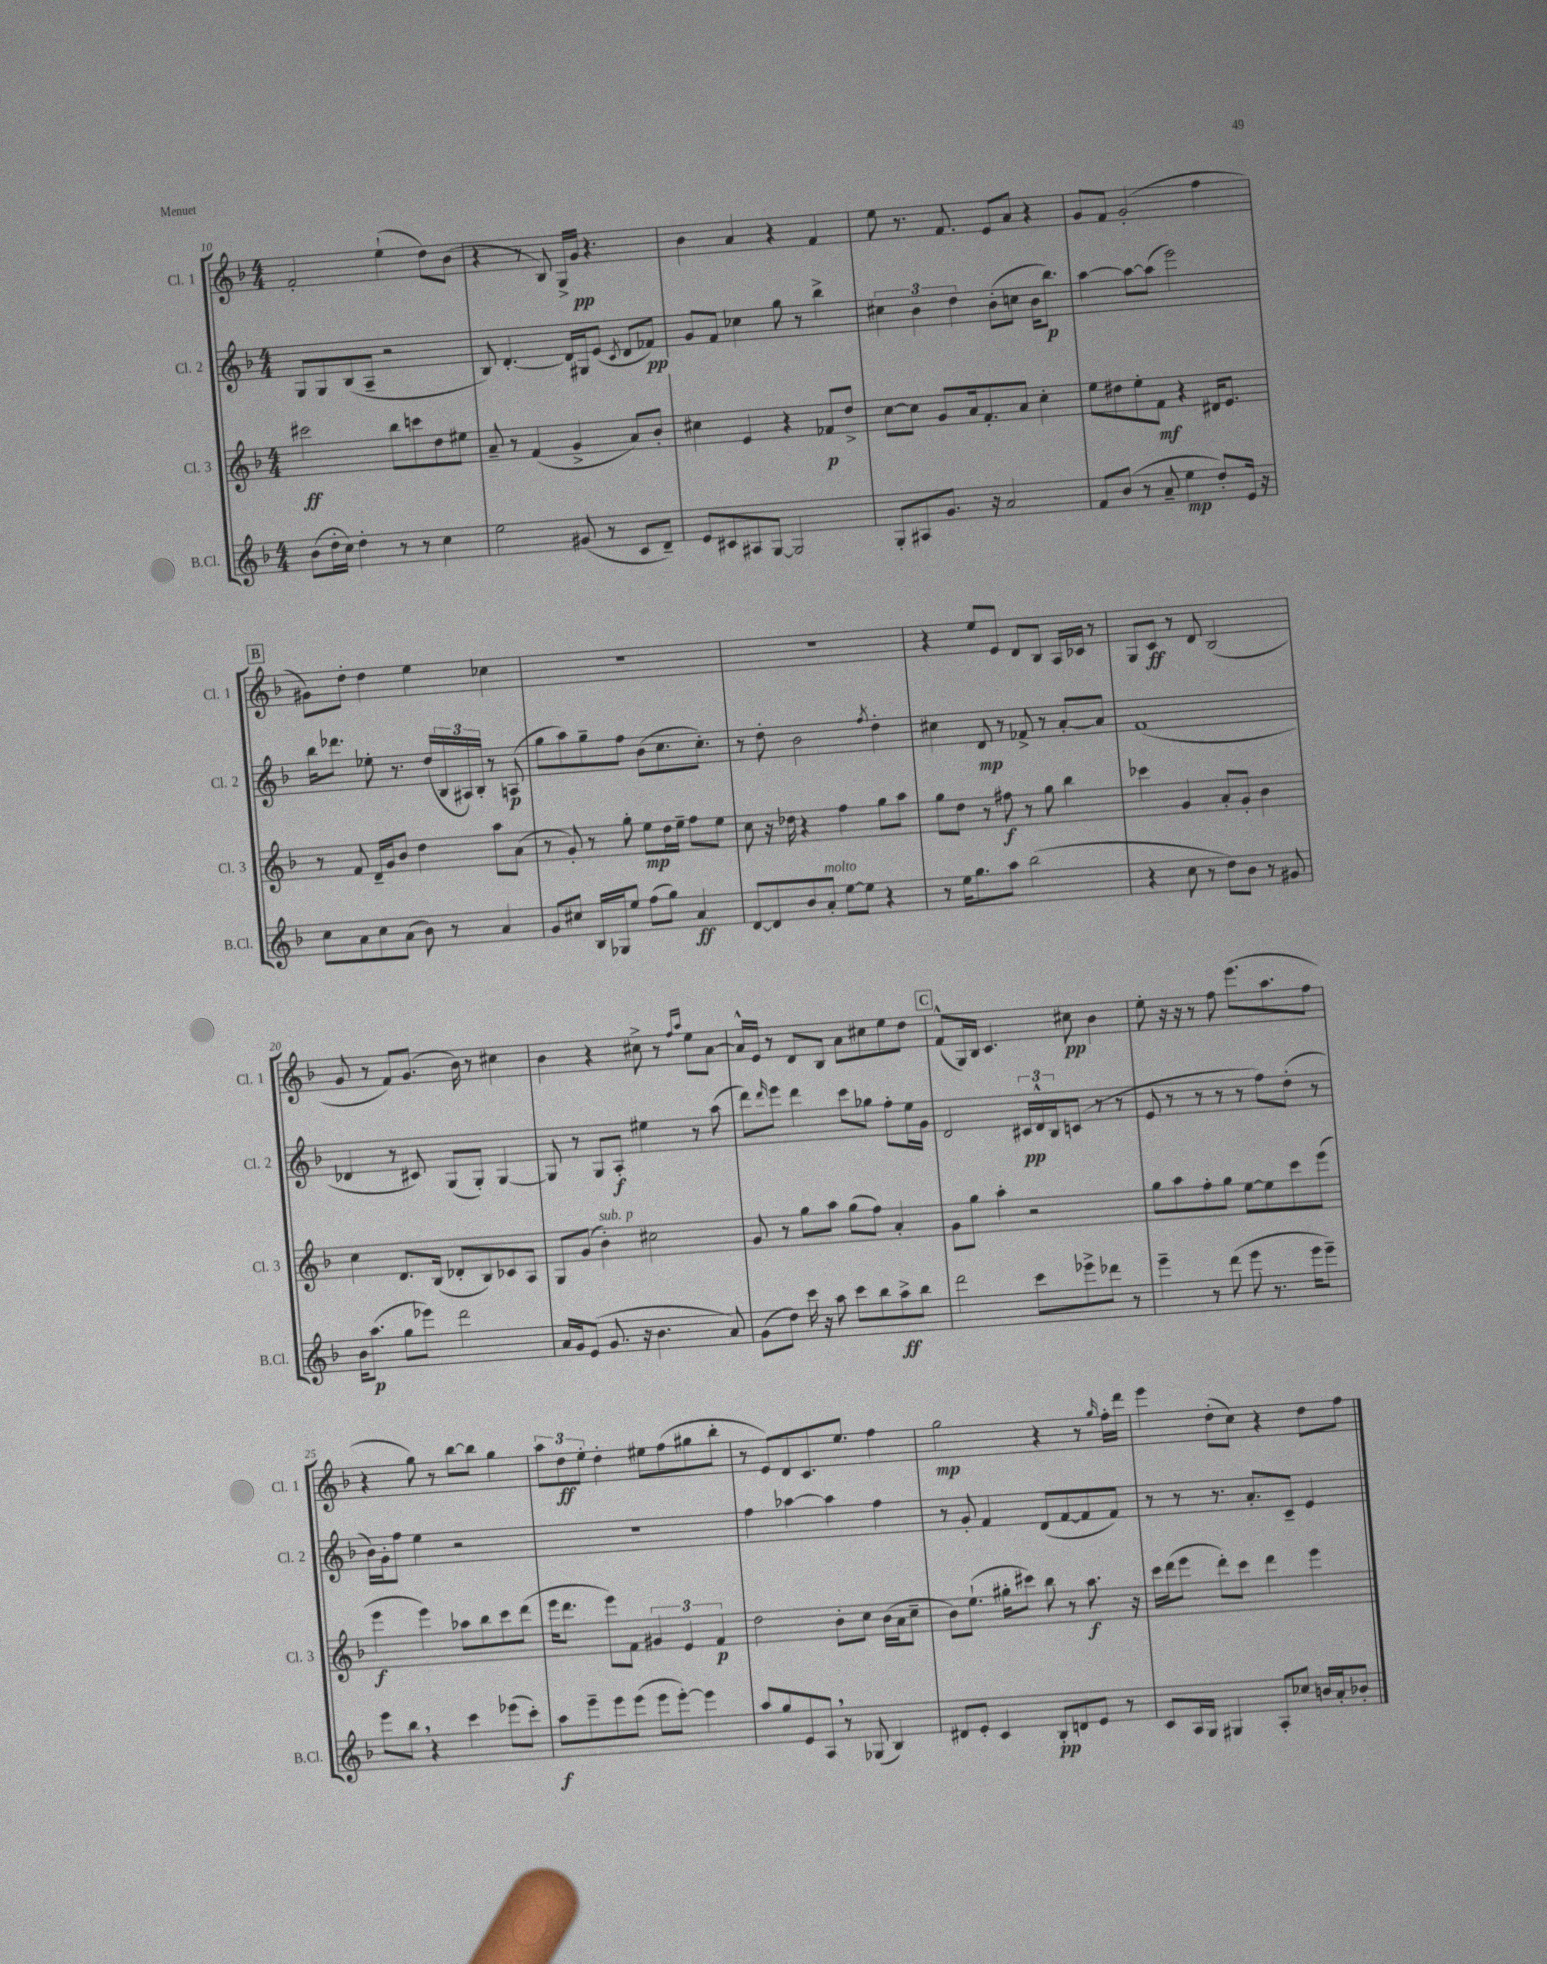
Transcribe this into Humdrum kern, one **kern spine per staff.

**kern	**dynam	**kern	**dynam	**kern	**dynam	**kern	**dynam
*part4	*part4	*part3	*part3	*part2	*part2	*part1	*part1
*staff4	*staff4	*staff3	*staff3	*staff2	*staff2	*staff1	*staff1
*I"B.Cl.	*	*I"Cl. 3	*	*I"Cl. 2	*	*I"Cl. 1	*
*I'B.Cl.	*	*I'Cl. 3	*	*I'Cl. 2	*	*I'Cl. 1	*
*clefG2	*	*clefG2	*	*clefG2	*	*clefG2	*
*k[b-]	*	*k[b-]	*	*k[b-]	*	*k[b-]	*
*M4/4	*	*M4/4	*	*M4/4	*	*M4/4	*
=10	=10	=10	=10	=10	=10	=10	=10
(8b-\L	.	2ccc#X\	ff	8G/L	.	2f'/	.
16dd'\L	.	.	.	8G/	.	.	.
16cc\JJ)	.	.	.	.	.	.	.
4dd'\	.	.	.	(8B-/	.	.	.
.	.	.	.	8A~/J	.	.	.
8r	.	8bb-\L	.	2r	.	(4ee`\	.
8r	.	8cccn\	.	.	.	.	.
4cc\	.	8dd\	.	.	.	8dd\L)	.
.	.	8ee#X\J	.	.	.	(8b-\J	.
=11	=11	=11	=11	=11	=11	=11	=11
2ee\	.	8a~/	.	8B-/)	.	4r	.
.	.	8r	.	[4.d'/	.	.	.
.	.	(4f/	.	.	.	8r	.
.	.	.	.	.	.	8B-/)	.
(8g#X/	.	4g^/	.	16d/LL]	.	16G^/LL	.
.	.	.	.	16G#X/J	.	16g/JJ	pp
8r	.	.	.	(8e/J	.	4.r	.
.	.	.	.	8qc/	.	.	.
8c/L	.	8a/L)	.	8d/L	.	.	.
8d~/J)	.	8b-'/J	.	8f-X/J)	pp	.	.
=12	=12	=12	=12	=12	=12	=12	=12
8e/L	.	4cc#X\	.	8g/L	.	4b-\	.
8c#X/	.	.	.	8f/J	.	.	.
8A#X/	.	4e/	.	4cc-X\	.	4a/	.
[8G/J	.	.	.	.	.	.	.
2G/]	.	4r	.	8gg\	.	4r	.
.	.	.	.	8r	.	.	.
.	.	8f-X/L	p	4bb-^\	.	4f/	.
.	.	8dd^/J	.	.	.	.	.
=13	=13	=13	=13	=13	=13	=13	=13
8G'/L	.	[8cc\L	.	6cc#X\	.	8ee\	.
8A#X/	.	8cc\J]	.	.	.	8.r	.
.	.	.	.	6b-\	.	.	.
8.g/J	.	8g/L	.	.	.	.	.
.	.	.	.	.	.	8.f/	.
.	.	.	.	6dd\	.	.	.
.	.	16a/k	.	.	.	.	.
16r	.	8.f'/	.	.	.	.	.
2a/	.	.	.	(8b-'\L	.	8e/L	.
.	.	8a/J	.	8ccn\J	.	8a/J	.
.	.	4cc'\	.	16b-\KL	.	4r	.
.	.	.	.	8.bb-\J)	p	.	.
=14	=14	=14	=14	=14	=14	=14	=14
8f/L	.	8ee\L	.	[4aa\	.	8g/L	.
(8b-/J	.	8dd#X\	.	.	.	8f/J	.
8r	.	8ee'\	.	8aa\L_	.	(2g'/	.
8a~/	.	8f\J	mf	(8aa\J]	.	.	.
4ee\	mp	4r	.	2eee\)	.	.	.
8dd'/L)	.	16d#X/KL	.	.	.	4ff\	.
.	.	8.e/J	.	.	.	.	.
16e/Jk	.	.	.	.	.	.	.
16r	.	.	.	.	.	.	.
!!LO:LB:g=z
!!LO:REH:place=s1:t=B
=15	=15	=15	=15	=15	=15	=15	=15
8cc\L	.	8r	.	16bb-\KL	.	8g#X\L)	.
.	.	.	.	8.ddd-X\J	.	.	.
8a\	.	8f/	.	.	.	8dd'\J	.
8cc\	.	16d~/LL	.	8ee-X'\	.	4dd\	.
.	.	16g/J	.	.	.	.	.
(8a\J	.	8b-/J	.	8.r	.	.	.
8b-\)	.	4dd\	.	.	.	4ee\	.
.	.	.	.	(16dd/LL	.	.	.
8r	.	.	.	24B-/	.	.	.
.	.	.	.	24A#X/)	.	.	.
.	.	.	.	24B-'/JJ	.	.	.
4a/	.	8aa\L	.	8r	.	4cc-X\	.
.	.	(8a\J	.	(8An/	p	.	.
=16	=16	=16	=16	=16	=16	=16	=16
8g/L	.	8r	.	8gg\L	.	1r	.
8cc#X/J	.	8g'/)	.	8aa\)	.	.	.
16B-/LL	.	8r	.	8gg~\	.	.	.
16G-X/J	.	.	.	.	.	.	.
8ee/J	.	8gg'\	.	8ff\J	.	.	.
(8ff\L	.	8ee\L	mp	(8b-\L	.	.	.
8gg\J)	.	16dd\L	.	8.cc\	.	.	.
.	.	16ee~\JJ	.	.	.	.	.
4a/	ff	8ff\L	.	.	.	.	.
.	.	.	.	8.cc'\J)	.	.	.
.	.	8ee\J	.	.	.	.	.
=17	=17	=17	=17	=17	=17	=17	=17
[8d/L	.	8cc\	.	8r	.	1r	.
8d/]	.	16r	.	8dd'\	.	.	.
.	.	16dd-X\	.	.	.	.	.
8b-/	.	4r	.	2b-\	.	.	.
!LO:TX:a:i:t=molto	!	!	!	!	!	!	!
8a'/J	.	.	.	.	.	.	.
[8ee\L	.	4ff\	.	.	.	.	.
8ee\J]	.	.	.	.	.	.	.
.	.	.	.	8qff/	.	.	.
4r	.	8gg\L	.	4dd'\	.	.	.
.	.	8aa\J	.	.	.	.	.
=18	=18	=18	=18	=18	=18	=18	=18
8r	.	8gg\L	.	4cc#X\	.	4r	.
16ee\KL	.	8dd\J	.	.	.	.	.
8.gg\	.	.	.	.	.	.	.
.	.	8r	.	8d/	mp	8ee/L	.
8aa\J	.	8ff#X\	f	8r	.	8e/J	.
(2bb-\	.	8r	.	8f-X^/	.	8d/L	.
.	.	8gg\	.	8r	.	8B-/J	.
.	.	4bb-\	.	[8a'/L	.	16A/LL	.
.	.	.	.	.	.	16c-X/JJ	.
.	.	.	.	8a/J]	.	8r	.
=19	=19	=19	=19	=19	=19	=19	=19
4r	.	4ccc-X\	.	(1f	.	8G/L	.
.	.	.	.	.	.	8c/J	ff
8cc\	.	4g/	.	.	.	8r	.
8r	.	.	.	.	.	8d/	.
8dd\L)	.	8a'/L	.	.	.	(2B-/	.
8b-\J	.	8g'/J	.	.	.	.	.
8r	.	4b-\	.	.	.	.	.
8g#X/	.	.	.	.	.	.	.
!!LO:LB:g=z
=20	=20	=20	=20	=20	=20	=20	=20
16b-\KL	.	4cc\	.	4d-X/	.	8g/	.
(8.aa\J	p	.	.	.	.	.	.
.	.	.	.	.	.	8r	.
8gg\L	.	8.d/L	.	8r	.	8f/L)	.
8eee-X\J)	.	.	.	8c#X/)	.	(8.g/J	.
.	.	(16B-/Jk	.	.	.	.	.
2ddd\	.	8d-X'/L	.	(8G/L	.	.	.
.	.	.	.	.	.	16b-\)	.
.	.	8B-/)	.	8G'/J)	.	8r	.
.	.	8c-X/	.	[4G/	.	4cc#X\	.
.	.	8A/J	.	.	.	.	.
=21	=21	=21	=21	=21	=21	=21	=21
16a/LL	.	8G/L	.	8G/]	.	4b-\	.
16g/J	.	.	.	.	.	.	.
(8e/J	.	(8g/J	.	8r	.	.	.
!	!	!LO:TX:a:i:t=sub. p	!	!	!	!	!
8.g/	.	4b-'\)	.	8G/L	.	4r	.
.	.	.	.	8A'/J	f	.	.
16r	.	.	.	.	.	.	.
4.b-\	.	2cc#X\	.	4ee#X\	.	8cc#X^\	.
.	.	.	.	.	.	8r	.
.	.	.	.	.	.	16qqff/LL	.
.	.	.	.	.	.	16qqaa/JJ	.
.	.	.	.	8r	.	8ee\L	.
8a/)	.	.	.	(8aa\	.	[8a\J	.
=22	=22	=22	=22	=22	=22	=22	=22
(8g\L	.	8g/	.	8ddd\L)	.	16a^^/LL]	.
.	.	.	.	.	.	16e/JJ	.
.	.	.	.	16qqddd/	.	.	.
8dd\J)	.	8r	.	8eee\J	.	8r	.
16ccc\	.	8gg\L	.	4ddd\	.	8d/L	.
16r	.	.	.	.	.	.	.
8aa\	.	8aa\J	.	.	.	8B-/J	.
8ccc\L	.	(8gg\L	.	8ccc\L	.	8a\L	.
8bb-\	.	8ff\J)	.	8gg-X\J	.	8cc#X\	.
8aa^\	ff	4a'/	.	8ff'\L	.	8ee\	.
8bb-\J	.	.	.	16ee\L	.	8dd\J	.
.	.	.	.	16g\JJ	.	.	.
!!LO:REH:place=s1:t=C
=23	=23	=23	=23	=23	=23	=23	=23
2ddd\	.	8g\L	.	2d/	.	(8f^^/L	.
.	.	8gg\J	.	.	.	16G/L)	.
.	.	.	.	.	.	16B-/JJ	.
.	.	4aa'\	.	.	.	4.c/	.
8ccc\L	.	2r	.	24c#X/LL	pp	.	.
.	.	.	.	24d^^/	.	.	.
.	.	.	.	24B-/J	.	.	.
8eee-X^\	.	.	.	(8cn/J	.	8cc#X\	pp
8ddd-X\J	.	.	.	8r	.	4b-\	.
8r	.	.	.	8r	.	.	.
=24	=24	=24	=24	=24	=24	=24	=24
4eee~\	.	8gg\L	.	8e/	.	8ee'\	.
.	.	8aa\	.	8r	.	16r	.
.	.	.	.	.	.	16r	.
8r	.	8ff'\	.	8r	.	8r	.
(8ddd\	.	8gg\J	.	8r	.	8ff\	.
8eee\	.	[8ee\L	.	8r	.	(8.eee\L	.
8.r	.	8ee\]	.	8ff\L)	.	.	.
.	.	.	.	.	.	8.aa\	.
.	.	8ccc\	.	(8dd'\J	.	.	.
16eee\KL	.	.	.	.	.	.	.
8eee~\J)	.	(8eee\J	.	8r	.	8ff\J	.
!!LO:LB:g=z
=25	=25	=25	=25	=25	=25	=25	=25
8eee\L	.	4eee\	f	16b-\LL)	.	4r	.
.	.	.	.	16g'\J	.	.	.
8bb-,\J	.	.	.	8ff\J	.	.	.
4r	.	4eee\)	.	4ee\	.	8gg\)	.
.	.	.	.	.	.	8r	.
4ccc\	.	8aa-X\L	.	2r	.	[8bb-\L	.
.	.	8bb-\	.	.	.	8bb-\J]	.
(8eee-X\L	.	8ccc\	.	.	.	4gg\	.
8ccc'\J)	.	(8ddd\J	.	.	.	.	.
=26	=26	=26	=26	=26	=26	=26	=26
8aa\L	f	16eee\KL	.	1r	.	12aa\L	.
.	.	8.ddd\J	.	.	.	.	.
.	.	.	.	.	.	12dd\	ff
8eee~\	.	.	.	.	.	.	.
.	.	.	.	.	.	12ee'\J	.
8eee\	.	8eee\L)	.	.	.	4dd'\	.
(8eee\J	.	8f\J	.	.	.	.	.
8eee\L	.	6g#X/	.	.	.	8ee#X\L	.
[8eee'\J)	.	.	.	.	.	(8ff\	.
.	.	6e/	.	.	.	.	.
4eee\]	.	.	.	.	.	8gg#X\	.
.	.	6f/	p	.	.	.	.
.	.	.	.	.	.	8bb-'\J	.
=27	=27	=27	=27	=27	=27	=27	=27
8aa/L	.	2dd\	.	4ff\	.	8r	.
8gg/	.	.	.	.	.	8e/L)	.
8e/	.	.	.	[4aa-X\	.	8d/	.
8A,/J	.	.	.	.	.	8.c/	.
8r	.	8b-'\L	.	4aa-\]	.	.	.
.	.	.	.	.	.	8.ee/J	.
(8G-X/	.	8cc\J	.	.	.	.	.
4B-/)	.	(16b-\LL	.	4ff\	.	4ff\	.
.	.	16a\J	.	.	.	.	.
.	.	8cc~\J	.	.	.	.	.
=28	=28	=28	=28	=28	=28	=28	=28
8d#X/L	.	8b-\L)	.	8r	.	2gg\	mp
8e'/J	.	(8.ee`\J	.	8g'/	.	.	.
4c/	.	.	.	4f/	.	.	.
.	.	16gg#X'\KL	.	.	.	.	.
.	.	8ccc#X\J)	.	.	.	.	.
8B-'/L	pp	8bb-\	.	(8d/L	.	4r	.
8dn/	.	8r	.	[8f/	.	.	.
8e/J	.	8.aa\	f	8f/]	.	8r	.
.	.	.	.	.	.	16qqgg/	.
8r	.	.	.	8f/J)	.	16ff'\LL	.
.	.	16r	.	.	.	16ddd\JJ	.
=29	=29	=29	=29	=29	=29	=29	=29
8c/L	.	16ccc\LL	.	8r	.	4eee\	.
.	.	(16ddd\J	.	.	.	.	.
16A/L	.	8eee\J	.	8r	.	.	.
16G/JJ	.	.	.	.	.	.	.
4G#X/	.	8ddd'\L)	.	8.r	.	(8dd'\L	.
.	.	8ccc\J	.	.	.	8cc\J)	.
.	.	.	.	8.a'/L	.	.	.
8A'/L	.	4ddd\	.	.	.	4r	.
8cc-X/J	.	.	.	8c~/J	.	.	.
16bn/LL	.	4eee\	.	4e/	.	8dd\L	.
16a'/J	.	.	.	.	.	.	.
8b-X'/J	.	.	.	.	.	8ff\J	.
==	==	==	==	==	==	==	==
*-	*-	*-	*-	*-	*-	*-	*-
